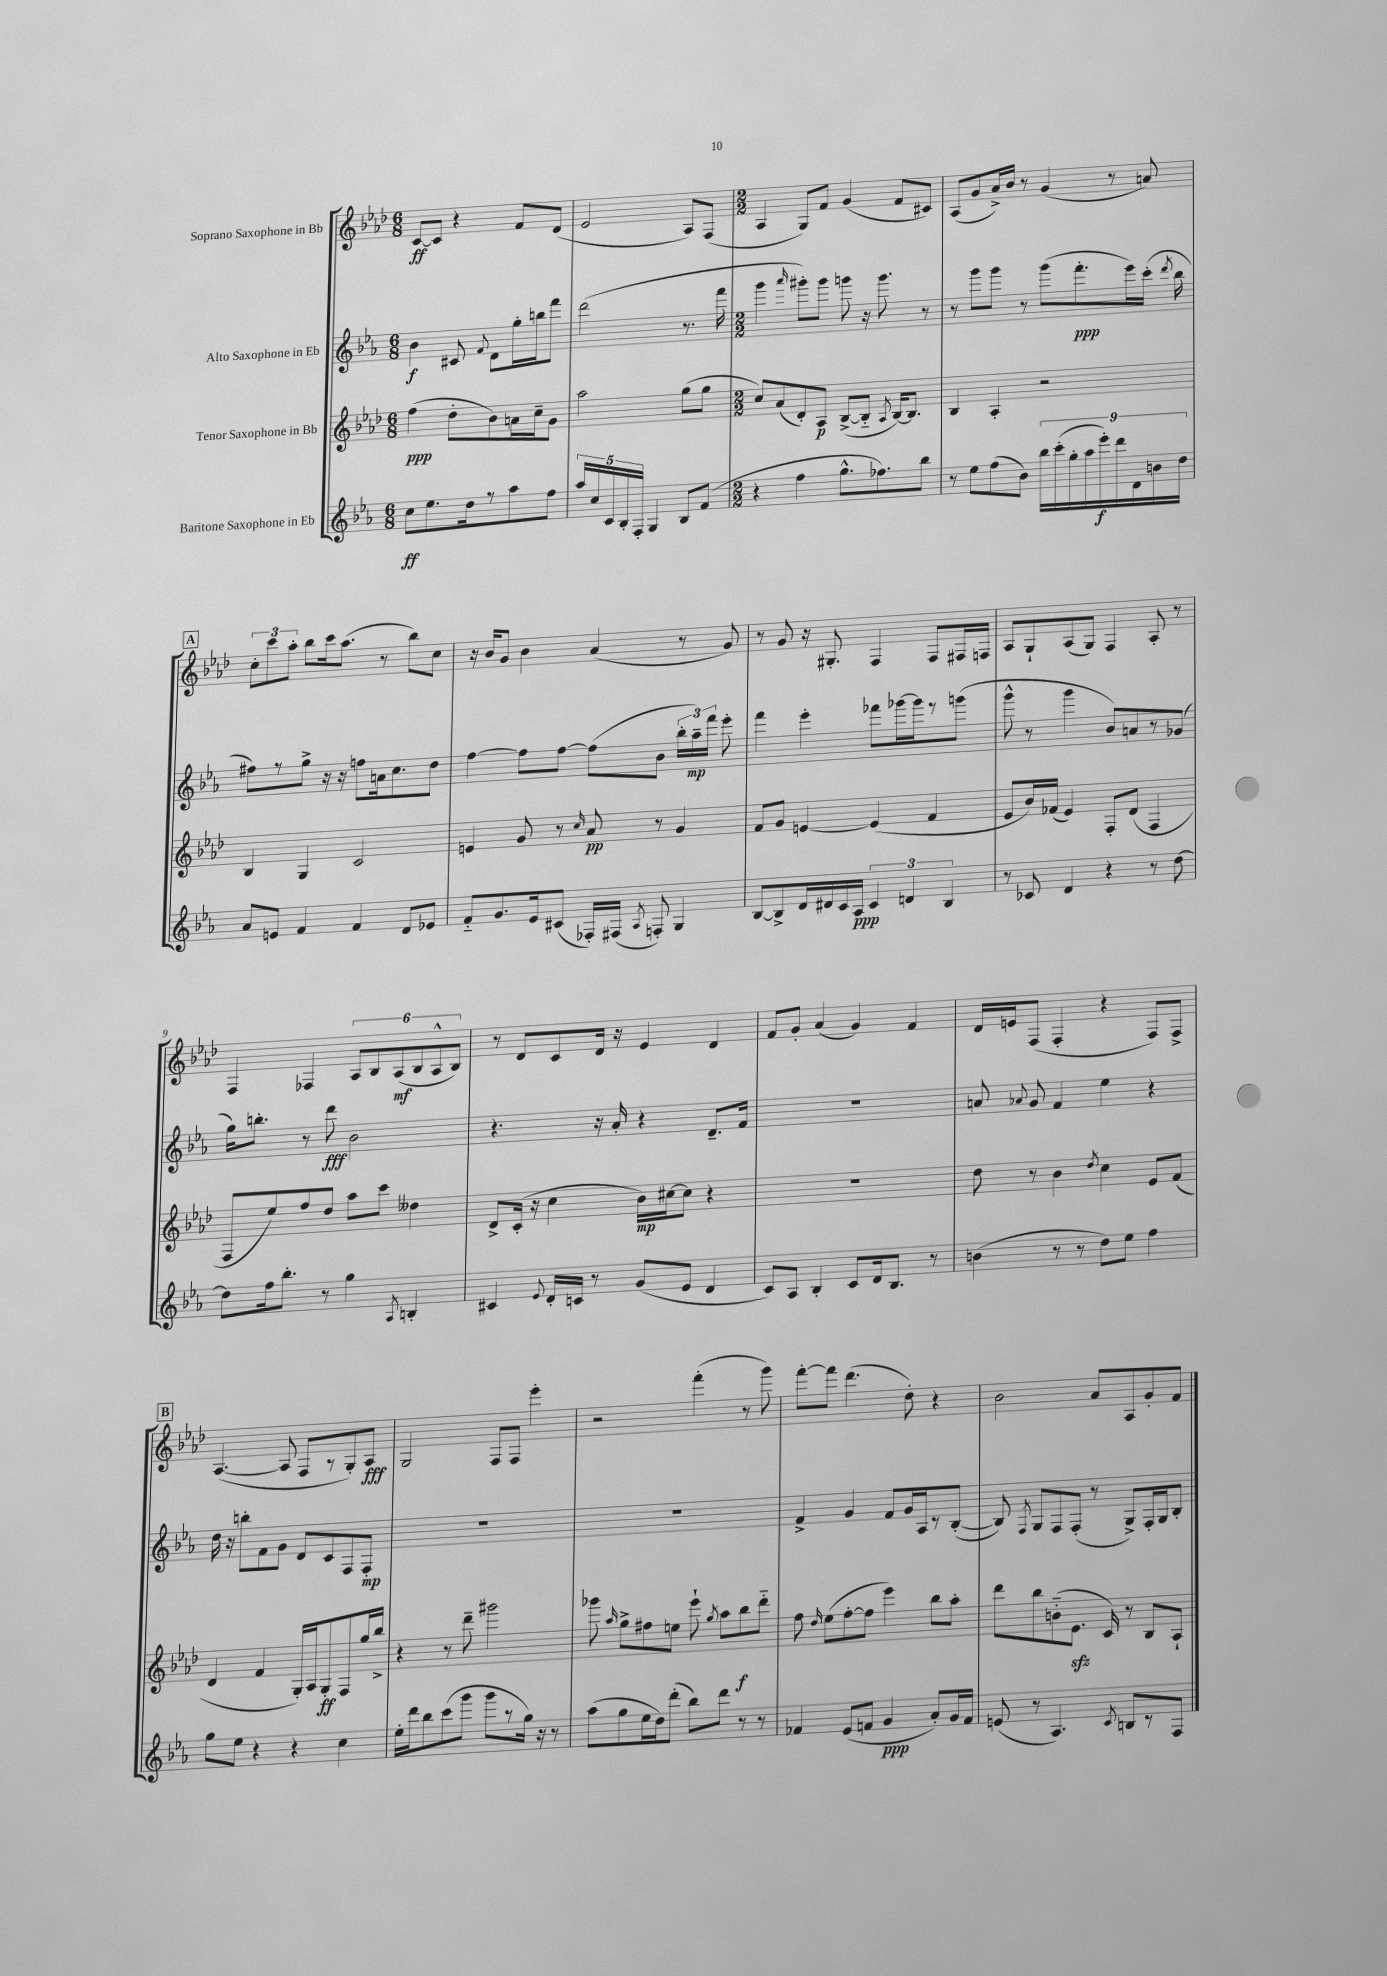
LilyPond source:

<<
\new StaffGroup <<
\new Staff = "s0" \with { instrumentName = "Soprano Saxophone in Bb" } {
    \clef treble \key aes \major \numericTimeSignature \time 6/8
    \autoBeamOff c'8[~\ff c'8] r4 f'8[ des'8]( |
    ees'2 aes8[) f8]( |
    \numericTimeSignature \time 2/2 aes4 g8[) f'8] g'4( f'8[ cis'8]) |
    aes8[( g'8 aes'16->) bes'16] r8 g'4( r8 a'8) |
    \mark \markup { \box "A" } \tuplet 3/2 { c''8[-. c'''8 aes''8]-. } bes''8[ c'''16 aes''8.]( r8 bes''8[) c''8] |
    r16 bes'16[ g'8] bes'4 aes'4( r8 g'8) |
    r8 g'8 r16 gis8.-. f4 f8[ fis16 f16] |
    aes8[ g8-! aes8( g8]) f4 aes8-. r8 |
    f4 fes4 \tuplet 6/4 { aes8[ bes8 aes8\mf( bes8 aes8-^ bes8]) } |
    r8 des'8[ c'8 des'16] r16 ees'4 des'4 |
    f'8[ g'8]-. aes'4( g'4) f'4 |
    des'16[ e'16 f8]( f4-. r4 f8[) f8]-> |
    \mark \markup { \box "B" } aes4.~( aes8 f8[ r8 g8-.) aes8]\fff |
    g2 f8[ f8] ees'''4-. |
    r2 f'''4-.( r8 g'''8) |
    f'''8[~-. f'''8] des'''4.( des''8-.) r4 |
    bes'2 aes'8[ aes8 g'8-. f'8] \bar "|." |
}
\new Staff = "s1" \with { instrumentName = "Alto Saxophone in Eb" } {
    \clef treble \key ees \major \numericTimeSignature \time 6/8
    \autoBeamOff bes'4\f cis'8 \appoggiatura { f'8 } d'8[ g''16-. b''16 f'''8] |
    d'''2( r8. f'''16 |
    \numericTimeSignature \time 2/2 g'''4 \grace { aes'''16 } gis'''8[-.) gis'''8] g'''8 r16 g'''8. r8 |
    r8 g'''8[ g'''8] r8 g'''8[( f'''8.-.\ppp ees'''16) c'''16]-.( \acciaccatura { d'''8 } bes''16 |
    \mark \markup { \box "A" } fis''8[) r8 g''8]-> r16 r16 f''8[ a'16 c''8. d''8] |
    f''4~ f''8[ f''8]~ f''8[( bes'8] \tuplet 3/2 { bes''16[-. aes''16--\mp) f'''16] } ees'''8-. |
    f'''4 ees'''4-. fes'''8[ ges'''16~ ges'''16 r8 g'''8]( |
    g'''8-^ r8 g'''4 bes'8[) a'8 r8 ges'8]( |
    g''16[) b''8.]-. r8 d'''8\fff bes'2 |
    r4. r16 aes'16-. r4 d'8.[-- f'16] |
    R1 |
    a'8 \appoggiatura { aes'8 } g'8 f'4 ees''4 r4 |
    \mark \markup { \box "B" } d''16 r16 b''8[-. f'8 g'8] d'8[ c'8 f8 f8]-.\mp |
    R1 |
    R1 |
    f'4-> g'4 f'8[ g'16 aes16 r8 bes8]~-.( |
    bes8) \acciaccatura { f8 } g8[ f8 f8]-.( r8 g8[->) f16-. g16 bes8]-. \bar "|." |
}
\new Staff = "s2" \with { instrumentName = "Tenor Saxophone in Bb" } {
    \clef treble \key aes \major \numericTimeSignature \time 6/8
    \autoBeamOff f''4\ppp( des''8[-. bes'8) a'16 c''16-- g'8] |
    aes''2 g''8[( g''8] |
    \numericTimeSignature \time 2/2 c''8[) aes'8( des'8-.) aes8]\p bes8[~->( bes8]-_ \acciaccatura { aes8 } bes16[~) bes8.] |
    bes4 aes4-. r2 |
    \mark \markup { \box "A" } bes4 g4 c'2 |
    e'4 g'8 r8 \grace { c''16 } aes'8\pp r8 g'4 |
    f'8[ g'8] e'4~ e'4( f'4 |
    ees'8[ bes'16) fes'16]( ees'4) f8[-. des'8]( f4 |
    f8[ ees''8) f''8 des''8] aes''8[ c'''8] deses''4 |
    des'8[-> c'16]-.( r16 c''4 bes'16[\mp) cis''16~ cis''8] r4 |
    R1 |
    des''8 r8 bes'4 \acciaccatura { des''8 } c''4 ees'8[ f'8]( |
    \mark \markup { \box "B" } des'4 f'4 g16[-.) aes16 g8-.\ff f8 g''16 bes''16]-> |
    r4 r8 des'''8-- gis'''2 |
    ges'''8 \grace { aes''16 } g''8[-> fis''8 e''8] ees'''8-! \acciaccatura { g''8 } aes''8[ bes''8\f des'''8]-_ |
    f''8 \grace { des''16 } ees''8[( f''8~-. f''8] ees'''4) bes''8[ aes''8]-. |
    des'''8[ bes''8 b'8-_( ees'8.]\sfz c'16) r8 bes8[ aes8]-! \bar "|." |
}
\new Staff = "s3" \with { instrumentName = "Baritone Saxophone in Eb" } {
    \clef treble \key ees \major \numericTimeSignature \time 6/8
    \autoBeamOff c''8[\ff ees''8. d''16 r8 aes''8 f''8] |
    \tuplet 5/4 { aes''16[ c''16 c'16 bes16-. f16]-. } g4 bes8[ f'8]( |
    \numericTimeSignature \time 2/2 r4 f''4 g''8.[-^ fes''8.) bes''8] |
    r8 ees''8[ f''8( bes'8]) \tuplet 9/8 { bes''16[ c'''16-.( g''16-. aes''16 ees'''16-.\f) d'''16 d'16 b'16 d''16] } |
    \mark \markup { \box "A" } aes'8[ e'8] f'4 f'4 d'8[ ees'8] |
    f'8[-_ g'8. ees'16 cis'8]( fes16[-.) fis16]( \acciaccatura { aes8 } f8-.) g4 |
    bes8[~ bes8-> d'16 dis'16 c'16 aes16]\ppp \tuplet 3/2 { c'4 d'4 bes4 } |
    r8 ces'8 d'4 r4 r8 d''8~ |
    d''8[ f''16 bes''8.]-. r8 g''4 \acciaccatura { aes8 } b4-. |
    cis'4 \appoggiatura { ees'8 } d'16[-. c'16] r8 g'8[( ees'8] d'4 |
    c'8[) aes8] bes4-. c'8[ d'16 bes8.] r8 |
    b'4( r8 r8 d''8[) ees''8] f''4 |
    \mark \markup { \box "B" } g''8[ ees''8] r4 r4 c''4 |
    ees''16[-. d'''16 bes''8 c'''8( g'''8] g'''8[ r8 g''16]) r16 r8 |
    aes''8[( g''8 ees''16 d''16) d'''8]-.( bes''8[) d'''8] r8 r8 |
    fes'4 ees'8[( f'8] g'4\ppp aes'8[-.) g'16 f'16] |
    e'8( r8 aes4.) \acciaccatura { c'8 } b8[ r8 f8] \bar "|." |
}
>>
>>
